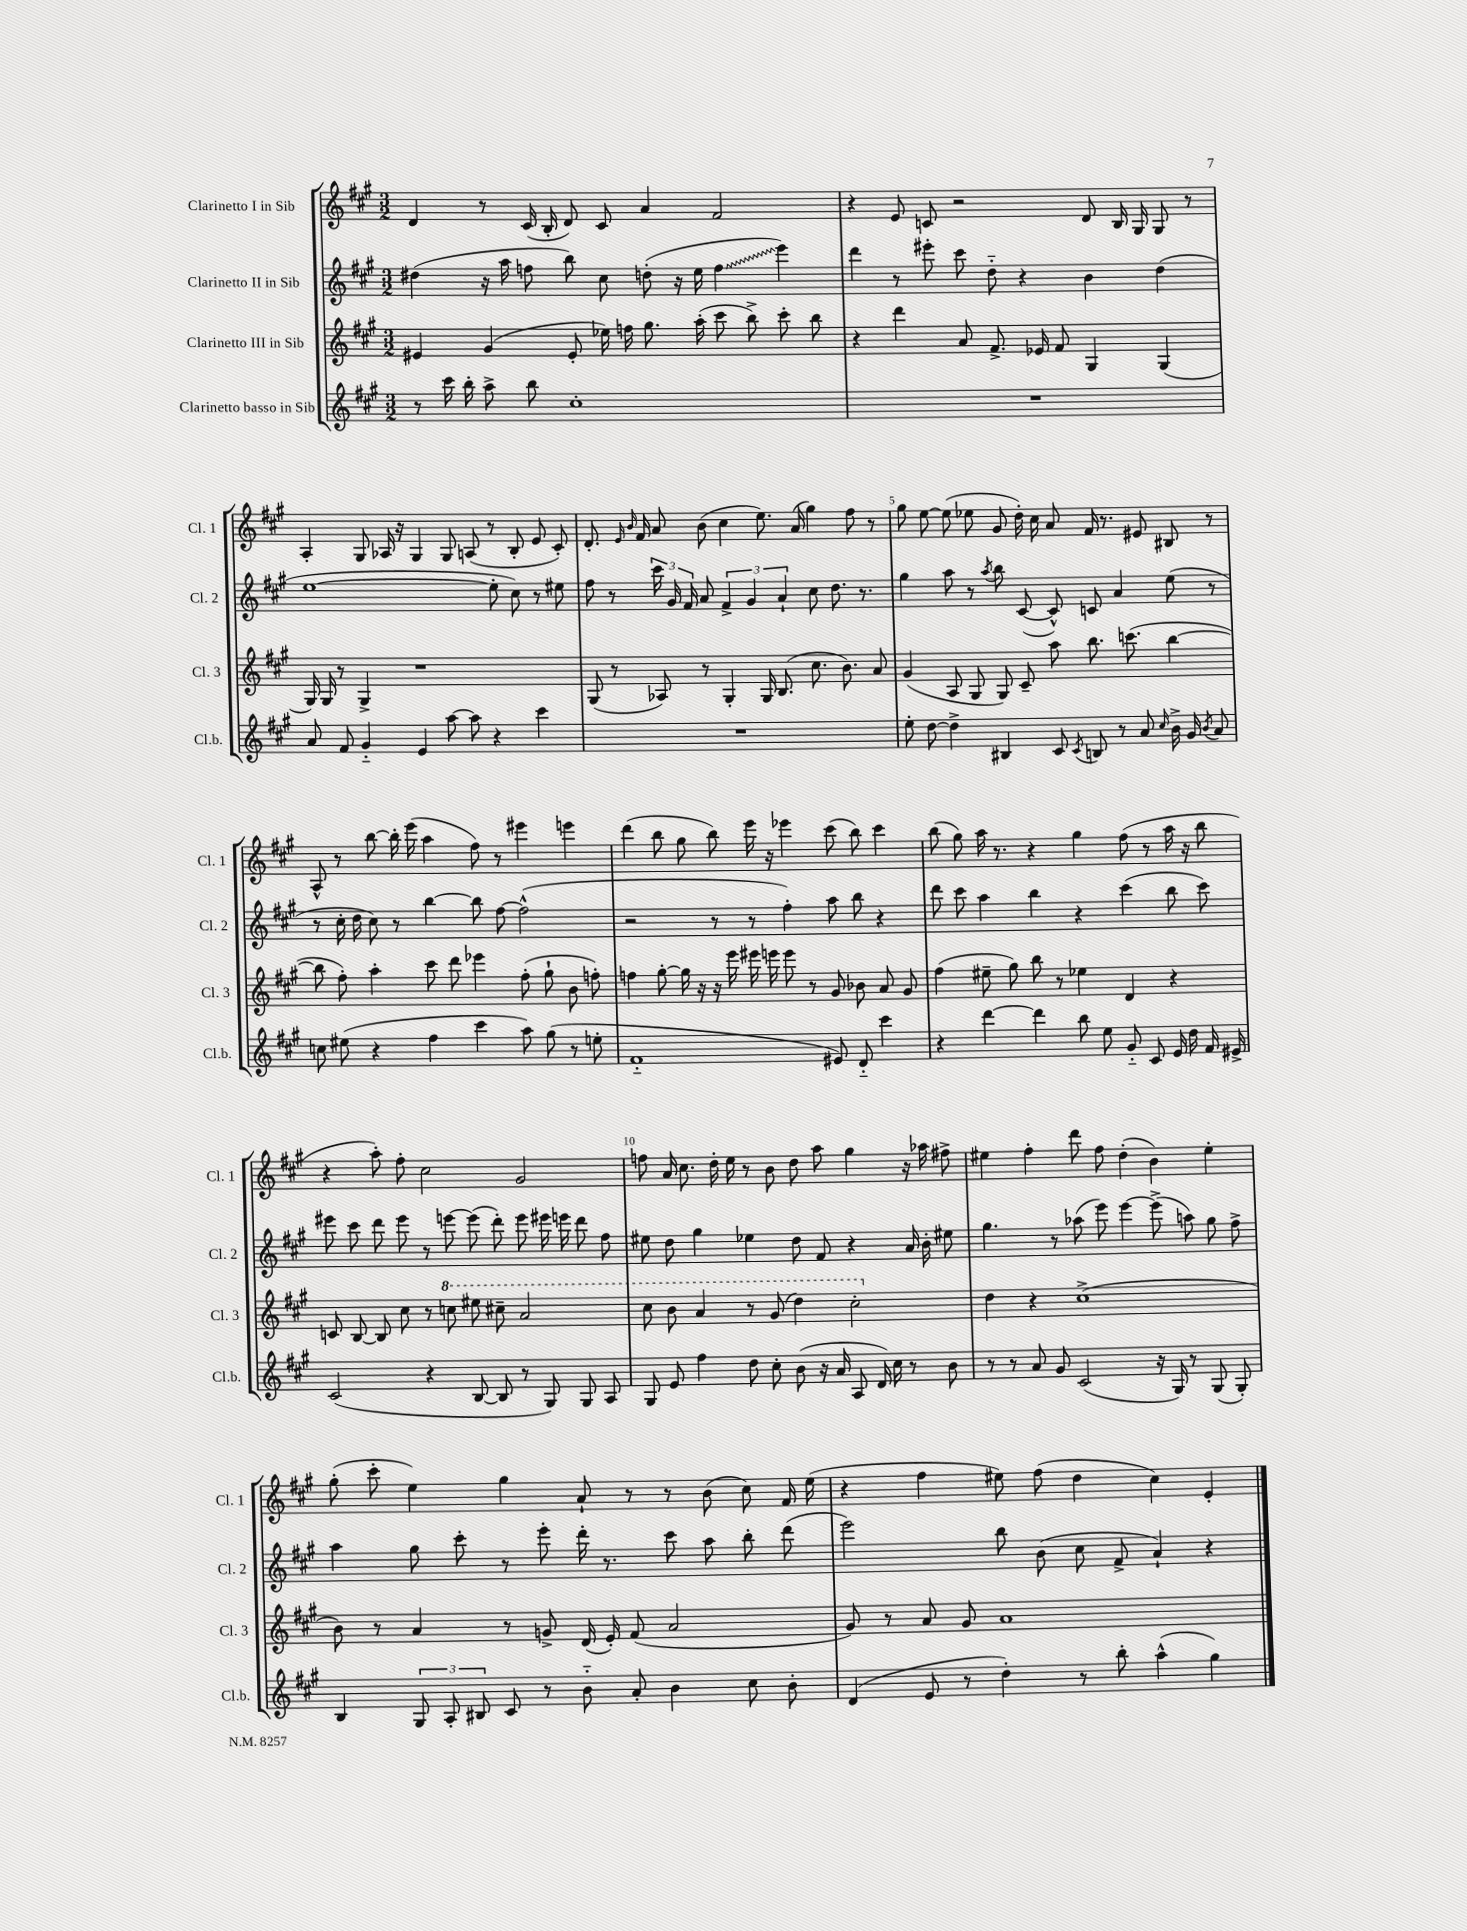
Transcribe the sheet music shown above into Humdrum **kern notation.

**kern	**kern	**kern	**kern
*staff4	*staff3	*staff2	*staff1
*clefG2	*clefG2	*clefG2	*clefG2
*k[f#c#g#]	*k[f#c#g#]	*k[f#c#g#]	*k[f#c#g#]
*M3/2	*M3/2	*M3/2	*M3/2
8r	4e#/	(4dd#\	4d/
16ccc#\	.	.	.
16bb'\	.	.	.
8aa^\	(4g#/	16r	8r
.	.	16aa\	.
8bb\	.	8ff\	(16c#/
.	.	.	16B'/
1cc#'	8e#'/	8bb\)	8d/)
.	16ee-\)	8cc#\	8c#/
.	16ff\	.	.
.	8.gg#\	(8dd'\	4a/
.	.	16r	.
.	(16aa'\	16ee\	.
.	8ccc#\	4ff\	2f#/
.	8bb^\)	.	.
.	8ccc#'\	4eee\)	.
.	8bb\	.	.
=	=	=	=
1.r	4r	4ddd\	4r
.	4ddd\	8r	8e/
.	.	8eee#'\	8c/
.	8a/	8ccc#\	2r
.	8.f#^/	8dd'~\	.
.	.	4r	.
.	16e-/	.	.
.	8f#/	.	.
.	4G#/	4b\	8d/
.	.	.	16B/
.	.	.	16G#/
.	(4G#/	(4dd\	8G#/
.	.	.	8r
=	=	=	=
8a/	16G#/)	[1ee	4A'/
.	16G#/	.	.
8f#/	8r	.	.
4g#'~/	4G#^/	.	8G#/
.	.	.	16A-/
.	.	.	16r
4e/	1r	.	4G#/
[8aa\	.	.	8G#/
8aa\]	.	.	(8A/
4r	.	8ee'\]	8r
.	.	8cc#\)	8B'/
4ccc#\	.	8r	8e/
.	.	8ee#\	8c#'/)
=	=	=	=
1.r	(8G#/	8ff#\	8.d'/
.	8r	8r	.
.	.	.	16qqe/
.	.	.	16qqb/
.	.	.	16f#/
.	8A-/)	24ccc#\	8a/
.	.	24g#/	.
.	.	24f#/	.
.	8r	8a/	(8b\
.	4G#'/	6f#^/	4cc#\
.	.	6g#/	.
.	16G#/	.	8.ee\)
.	(8.B/	.	.
.	.	6a`/	.
.	.	.	(16a/
.	8.cc#\	8cc#\	4gg#\)
.	.	8.dd\	.
.	8.b\)	.	.
.	.	.	8ff#\
.	.	8.r	.
.	8a/	.	8r
=	=	=	=
8ee'\	(4g#/	4gg#\	8gg#\
[8dd\	.	.	[8ee\
4dd^\]	8A/	8aa\	(8ee\]
.	8G#/	8r	8ee-\
.	.	8qaa/	.
4B#/	8G#/)	8bb\	8g#/
.	8c#~/	([8c#/	16dd'\)
.	.	.	16cc#\
8c#/	8aa\	8c#^^/])	8a/
8qc#/	.	.	.
8B/	8.bb\	8c/	16f#/
.	.	.	8.r
8r	.	4a/	.
.	(8.ccc\	.	.
8a/	.	.	8e#/
16qqcc#/	.	.	.
16b^\	[4bb\	(8ee\	8B#/
16g#/	.	.	.
8qb/	.	.	.
8a/	.	8r	8r
=	=	=	=
8cc\	8bb\]	8r	8A^^/
(8ee#\	8ff#'\)	16cc#'\	8r
.	.	16dd\	.
4r	4aa'\	8cc#\)	[8bb\
.	.	8r	16bb'\]
.	.	.	(16eee\
4ff#\	8ccc#\	[4bb\	4aa\
.	8ddd\	.	.
4ccc#\	4eee-\	8bb\]	8ff#\)
.	.	[8ff#\	8r
8aa\)	(8ff#'\	(2ff#^^\]	4eee#\
(8gg#\	8gg#`\	.	.
8r	8b\	.	4eee\
8ee'\	8ff'\)	.	.
=	=	=	=
1f#'~	4ff\	2r	(4ddd\
.	[8gg#'\	.	8bb\
.	16gg#\]	.	8gg#\
.	16r	.	.
.	16r	8r	8bb\)
.	16eee\	.	.
.	16eee#\	8r	16eee\
.	16eee\	.	16r
.	8eee\	4ff#'\)	4eee-\
.	8r	.	.
8e#/)	8g#/	8aa\	(8ccc#\
8d'~/	8b-\	8bb\	8bb\)
4ccc#\	8a/	4r	4ccc#\
.	8g#/	.	.
=	=	=	=
4r	(4ff#\	8ddd\	(8bb\
.	.	8ccc#\	8gg#\)
[4ddd\	8ee#~\	4aa\	16aa\
.	.	.	8.r
.	8gg#\)	.	.
4ddd\]	8bb\	4bb\	4r
.	8r	.	.
8bb\	4ee-\	4r	4gg#\
8ee\	.	.	.
8g#'~/	4d/	(4ccc#\	(8ff#\
8c#/	.	.	8r
16e/	4r	8bb\	16aa\
16dd\	.	.	16r
16f#/	.	8ccc#\)	8bb\
16e#^/	.	.	.
=	=	=	=
(2c#/	8c/	8eee#\	4r
.	[8B/	8ccc#\	.
.	8B/]	8ddd\	8aa'\)
.	8cc#\	8eee#\	8ff#'\
4r	8r	8r	2cc#\
.	8ccc\	[8eee\	.
[8B/	8eee#\	(8eee\]	.
8B/]	8ccc#~\	8ddd'\)	.
8r	2aa/	8eee\	2g#/
8G#/)	.	16eee#\	.
.	.	16eee\	.
8G#/	.	8ddd\	.
8A/	.	8ff#\	.
=	=	=	=
8G#/	8ccc#\	8ee#\	8ff\
8e/	8bb\	8dd\	16a/
.	.	.	8.cc#\
4ff#\	4aa/	4gg#\	.
.	.	.	16dd'\
.	.	.	16ee\
8dd\	8r	4ee-\	8r
8cc#'\	(8gg#/	.	8b\
(8b\	4ddd\)	8dd\	8dd\
16r	.	8f#/	8aa\
16a/	.	.	.
8A/	2ccc#'\	4r	4gg#\
16d/)	.	.	.
16cc#\	.	.	.
8r	.	16a/	16r
.	.	16b'\	16aa-\
8b\	.	8ee#\	8ff#^\
=	=	=	=
8r	4dd\	4.gg#\	4ee#\
8r	.	.	.
8a/	4r	.	4ff#'\
8g#/	.	8r	.
(2c#/	(1cc#^	(8aa-\	8ddd\
.	.	8eee\)	8ff#\
.	.	[4eee\	(4dd'\
16r	.	(8eee^\]	4b\)
16G#/)	.	.	.
8r	.	8aa\)	.
(8G#/	.	8gg#\	4ee#'\
8G#'/)	.	8ff#^\	.
=	=	=	=
4B/	8b\)	4aa\	(8gg#'\
.	8r	.	8ccc#'\
12G#/	4a/	8gg#\	4ee\)
12A'/	.	.	.
.	.	8ccc#'\	.
12B#/	.	.	.
8c#/	8r	8r	4gg#\
8r	8g^/	8eee'\	.
8b'~\	(16d/	16ddd'\	8a`/
.	16e'/)	8.r	.
8a'/	(8f#/	.	8r
4b\	2a/	8ccc#\	8r
.	.	8aa\	(8b\
8cc#\	.	8bb'\	8cc#\)
8b'\	.	(8ddd\	16f#/
.	.	.	(16ee\
=	=	=	=
(4d/	8g#/)	2eee\)	4r
.	8r	.	.
8e/	8a/	.	4ff#\
8r	8g#/	.	.
4dd'\)	1a	8bb\	8ee#\)
.	.	(8b\	(8ff#\
8r	.	8cc#\	4dd\
8bb'\	.	8f#^/	.
(4aa^^\	.	4a`/)	4cc#\)
4gg#\)	.	4r	4e'/
==	==	==	==
*-	*-	*-	*-
